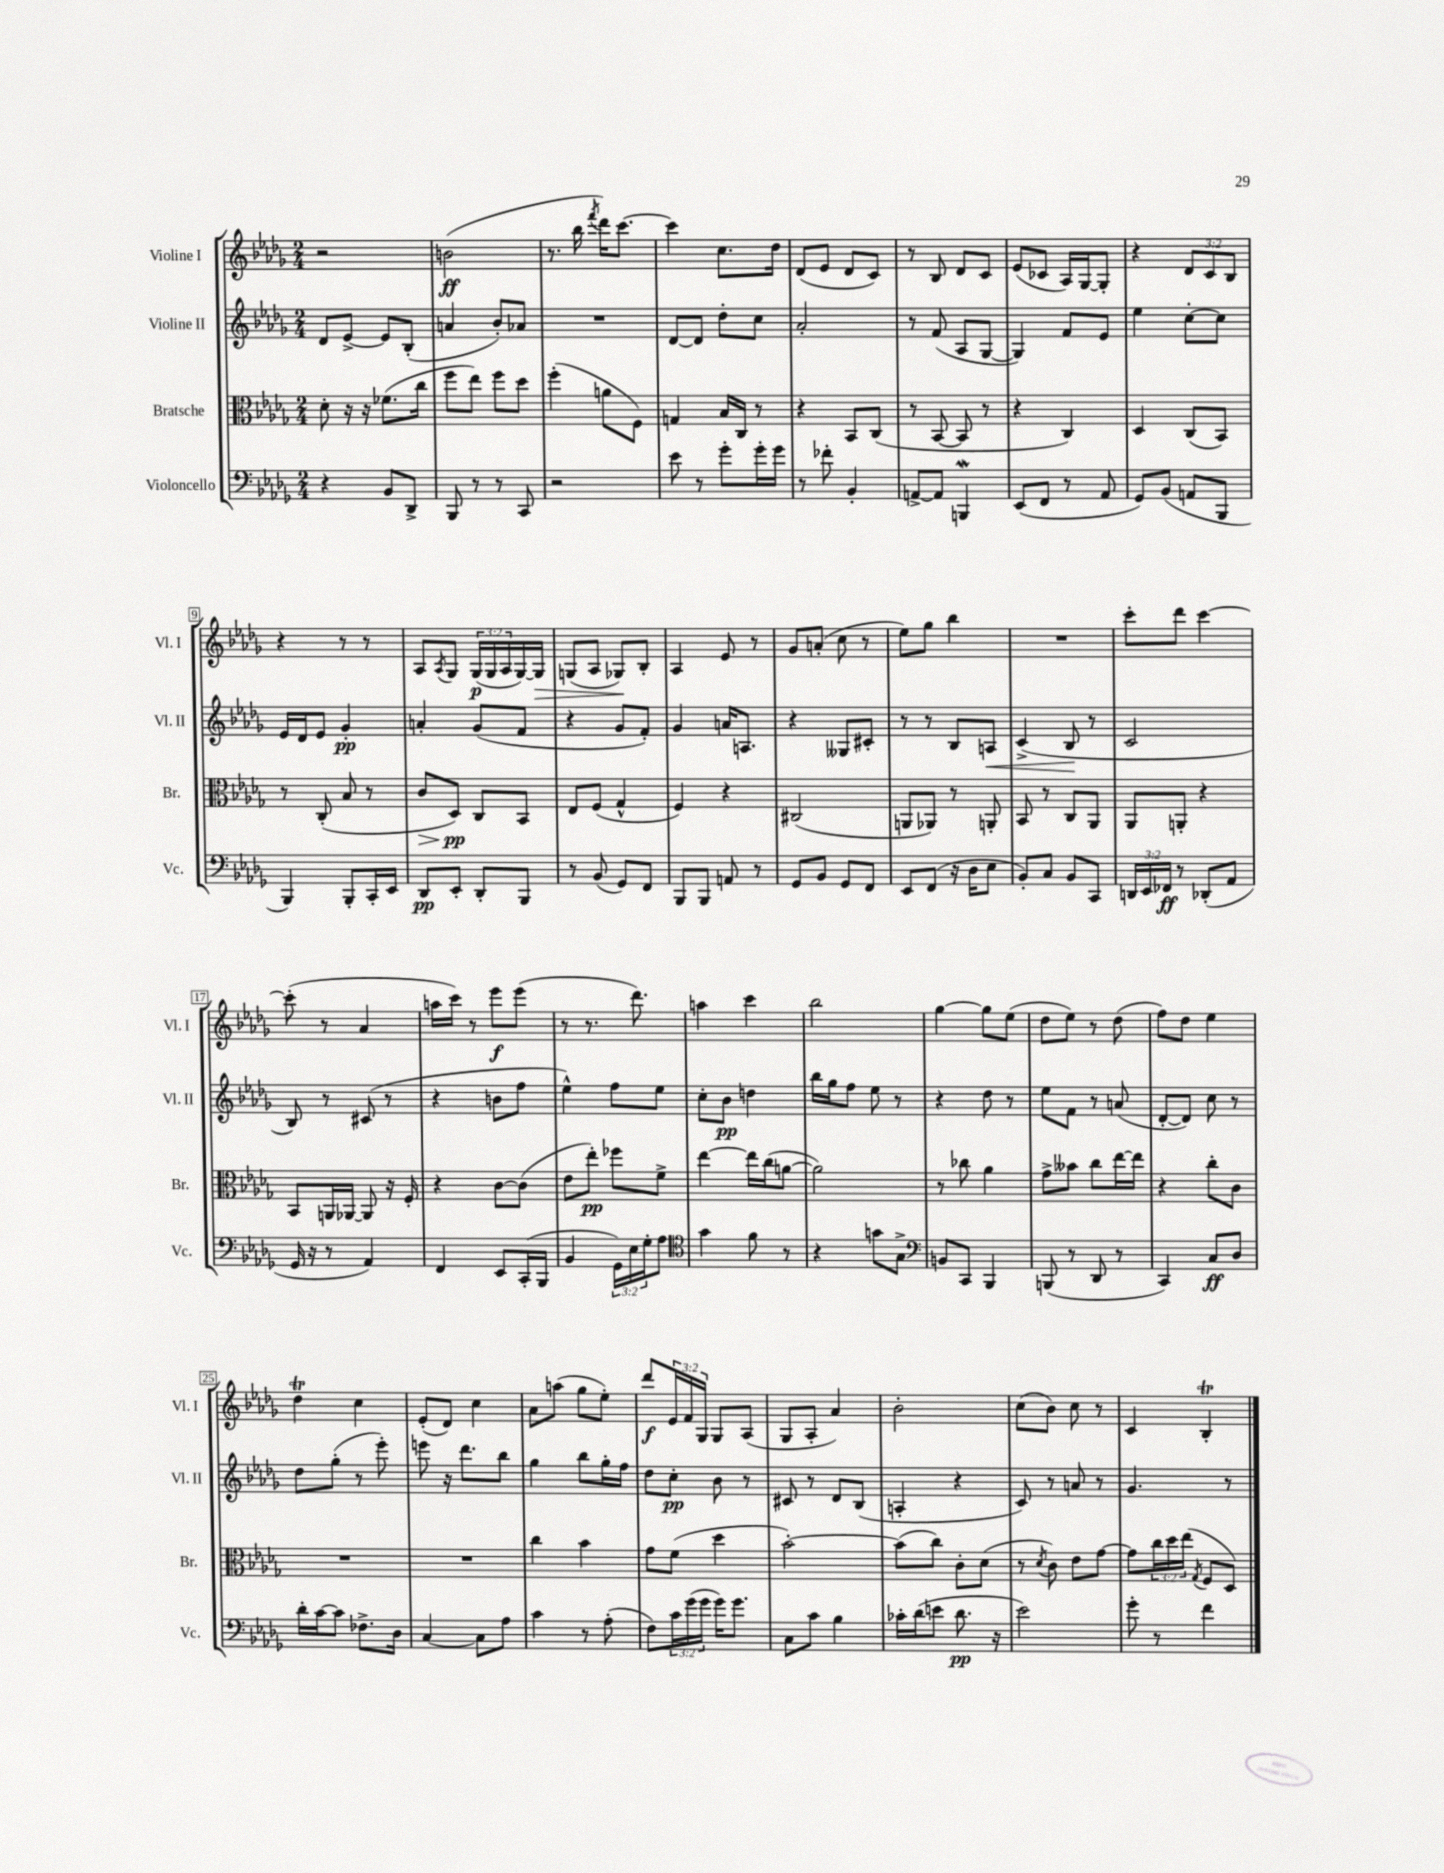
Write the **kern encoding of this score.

**kern	**kern	**kern	**kern
*staff4	*staff3	*staff2	*staff1
*clefF4	*clefC3	*clefG2	*clefG2
*k[b-e-a-d-g-]	*k[b-e-a-d-g-]	*k[b-e-a-d-g-]	*k[b-e-a-d-g-]
*M2/4	*M2/4	*M2/4	*M2/4
4r	8d-'\	8d-/L	2r
.	16r	[8e-^/J	.
.	16r	.	.
8BB-/L	(8.f-\L	8e-/]L	.
8DD-^/J	.	(8B-'/J	.
.	16cc\Jk	.	.
=	=	=	=
8BBB-/	8ff\L	4a/	(2b\
8r	8ee-\J)	.	.
8r	8ff\L	8b-'/L)	.
8CC/	8dd-\J	8a-/J	.
=	=	=	=
2r	(4ff'\	2r	8.r
.	.	.	16bb-\
.	.	.	8qfff/
.	8a\L	.	16ddd-\LK)
.	.	.	[8.ccc\J
.	8F\J)	.	.
=	=	=	=
8e-\	4G/	[8d-/L	4ccc\]
8r	.	8d-/]J	.
8g-'\L	16B-/LL	8dd-'\L	8.cc\L
.	16C/JJ	.	.
16g-'\L	8r	8cc\J	.
16g-\JJ	.	.	16dd-\Jk
=	=	=	=
8r	4r	2a-'/	(8d-/L
8f-'\	.	.	8e-/J
4BB-'/	8BB-/L	.	8d-/L
.	(8C/J	.	8c/J)
=	=	=	=
[8AA^/L	8r	8r	8r
8AA/]J	[8BB-/	(8f/	8B-/
4BBB/	8BB-/]	8A-/L	8d-/L
.	8r	[8G-/J	8c/J
=	=	=	=
(8EE-/L	4r	4G-/])	(8e-/L
8FF/J	.	.	8c-/J
8r	4C/)	8f/L	16A-/LL)
.	.	.	[16G-/J
8AA-/	.	8e-/J	8G-'/]J
=	=	=	=
8GG-/L)	4D-/	4ee-\	4r
(8BB-/J	.	.	.
8AA/L	(8C/L	[8cc'\L	12d-/L
.	.	.	12c/
8BBB-/J	8BB-/J)	8cc\]J	.
.	.	.	12B-/J
=	=	=	=
4BBB-/)	8r	16e-/LL	4r
.	.	16d-/J	.
.	(8C'/	8e-/J	.
8BBB-'/L	8B-/	4g-'/	8r
16CC'/L	8r	.	8r
16EE-/JJ	.	.	.
=	=	=	=
8DD-/L	8c/L	4a'/	8A-/L
.	.	.	8qA-/
8EE-'/J	8D-/J)	.	8G-/J
8DD-'/L	8C/L	(8g-/L	(24G-/LL
.	.	.	24G-/
.	.	.	24A-/
8BBB-/J	8BB-/J	8f/J	[16G-/)
.	.	.	16G-/]JJ
=	=	=	=
8r	8E-/L	4r	(8G/L
(8BB-/	(8F/J	.	8A-/J
8GG-/L)	4G-^^/	8g-/L	8G-/L)
8FF/J	.	8f'/J)	8B-'/J
=	=	=	=
8BBB-/L	4F/)	4g-/	4A-/
8BBB-/J	.	.	.
8AA/	4r	16a/LK	8e-/
.	.	8.A/J	.
8r	.	.	8r
=	=	=	=
8GG-/L	(2C#/	4r	8g-/L
8BB-/J	.	.	(8a'/J
8GG-/L	.	8G--/L	8cc\
8FF/J	.	8c#'/J	8r
=	=	=	=
8EE-/L	8AA/L	8r	8ee-\L)
(8FF/J	8AA-/J)	8r	8gg-\J
16r	8r	8B-/L	4bb-\
16D-\LK	.	.	.
8E-\J	8AA'/	8A/J	.
=	=	=	=
8BB-'/L)	8BB-/	(4c^/	2r
8C/J	8r	.	.
8BB-/L	8C/L	8B-/	.
8CC/J	8AA-/J	8r	.
=	=	=	=
24DD/LL	8AA-/L	2c/	8ccc'\L
24EE-/	.	.	.
24FF-/JJ	.	.	.
8r	8AA'/J	.	8ddd-\J
(8DD-'/L	4r	.	[4ccc\
8AA-/J	.	.	.
=	=	=	=
16GG-/	8BB-/L	8B-/)	(8ccc'\]
16r	.	.	.
8r	16AA/L	8r	8r
.	[16AA-/JJ	.	.
4AA-/)	8AA-/]	(8c#/	4a-/
.	16r	8r	.
.	16F'/	.	.
=	=	=	=
4FF/	4r	4r	16aa\LL
.	.	.	16ccc\JJ)
.	.	.	8r
8EE-/L	[8c\L	8b\L	8eee-\L
(16CC'/L	(8c\]J	8ff\J	(8eee-\J
16BBB-/JJ	.	.	.
=	=	=	=
4BB-/	8e-\L	4ee-^^\)	8r
.	8ee-'\J)	.	8.r
24GG-\LL)	8ff-\L	8ff\L	.
24E-\	.	.	.
.	.	.	8.ddd-\)
24G-'\J	.	.	.
8A-\J	8f^\J	8ee-\J	.
=	=	=	=
*clefC4	*	*	*
4g-\	[4ee-\	8cc'\L	4aa\
.	.	8b-\J	.
8f\	16ee-\]LL	4dd\	4ccc\
.	(16cc\J	.	.
8r	[8a\J	.	.
=	=	=	=
4r	2a\])	16bb-\LL	2bb-\
.	.	16gg-\J	.
.	.	8ff\J	.
8g\L	.	8ee-\	.
8G-^\J	.	8r	.
=	=	=	=
*clefF4	*	*	*
8BB/L	8r	4r	[4gg-\
8CC/J	8cc-\	.	.
4BBB-/	4a-\	8dd-\	8gg-\]L
.	.	8r	(8ee-\J
=	=	=	=
(8BBB/	8g-^\L	8ee-\L	8dd-\L
8r	8b--\J	8f\J	8ee-\J)
8DD-/	8cc\L	8r	8r
8r	[16ee-\L	(8a/	(8dd-\
.	16ee-\]JJ	.	.
=	=	=	=
4CC/)	4r	[8d-'/L	8ff\L)
.	.	8d-/]J)	8dd-\J
8C/L	8cc'\L	8cc\	4ee-\
8D-/J	8c\J	8r	.
=	=	=	=
16d-'\LL	2r	8dd-\L	4dd-\
[16c\J	.	.	.
8c\]J	.	(8gg-'\J	.
8.F-^\L	.	8r	4cc\
.	.	8eee-'\)	.
16D-\Jk	.	.	.
=	=	=	=
[4C/	2r	8eee\	(8e-'/L
.	.	16r	8d-/J)
.	.	8.ddd-\L	.
8C\]L	.	.	4cc\
8A-\J	.	8bb-\J	.
=	=	=	=
4c\	4cc\	4gg-\	8a-\L
.	.	.	(8aa\J
8r	4b-\	8bb-\L	8gg-\L
(8A-'\	.	16gg-'\L	8ee-'\J)
.	.	16ff\JJ	.
=	=	=	=
8F\L)	8g-\L	8dd-\L	8ddd-/L
24c\L	(8f\J	8cc'\J	24e-/L
(24g-\	.	.	24f/
24g-\JJ	.	.	24G-/JJ
16g-\LK)	4dd-\	8b-\	8G-/L
8.g-\J	.	.	.
.	.	8r	(8A-/J
=	=	=	=
8C\L	[2b-'\)	8c#/	8G-/L
8c\J	.	8r	8A-'/J
4B-\	.	8d-/L	4a-/)
.	.	(8B-/J	.
=	=	=	=
16c-'\LL	(8b-\]L	4A'/	2b-'\
(16d-\J	.	.	.
8e\J	8cc\J)	.	.
8.d-\	8c'\L	4r	.
.	(8d-\J	.	.
16r	.	.	.
=	=	=	=
2e-\)	8r	8c/)	(8cc\L
.	8qd-/	.	.
.	8c\)	8r	8b-\J)
.	8e-\L	8a/	8cc\
.	[8g-\J	8r	8r
=	=	=	=
8g-'\	8g-\]L	4.g-/	4c/
8r	24cc\L	.	.
.	24dd-\	.	.
.	(24ee-\JJ	.	.
.	8qG-/	.	.
4f\	8F/L	.	4B-'/
.	8D-/J)	8r	.
==	==	==	==
*-	*-	*-	*-
